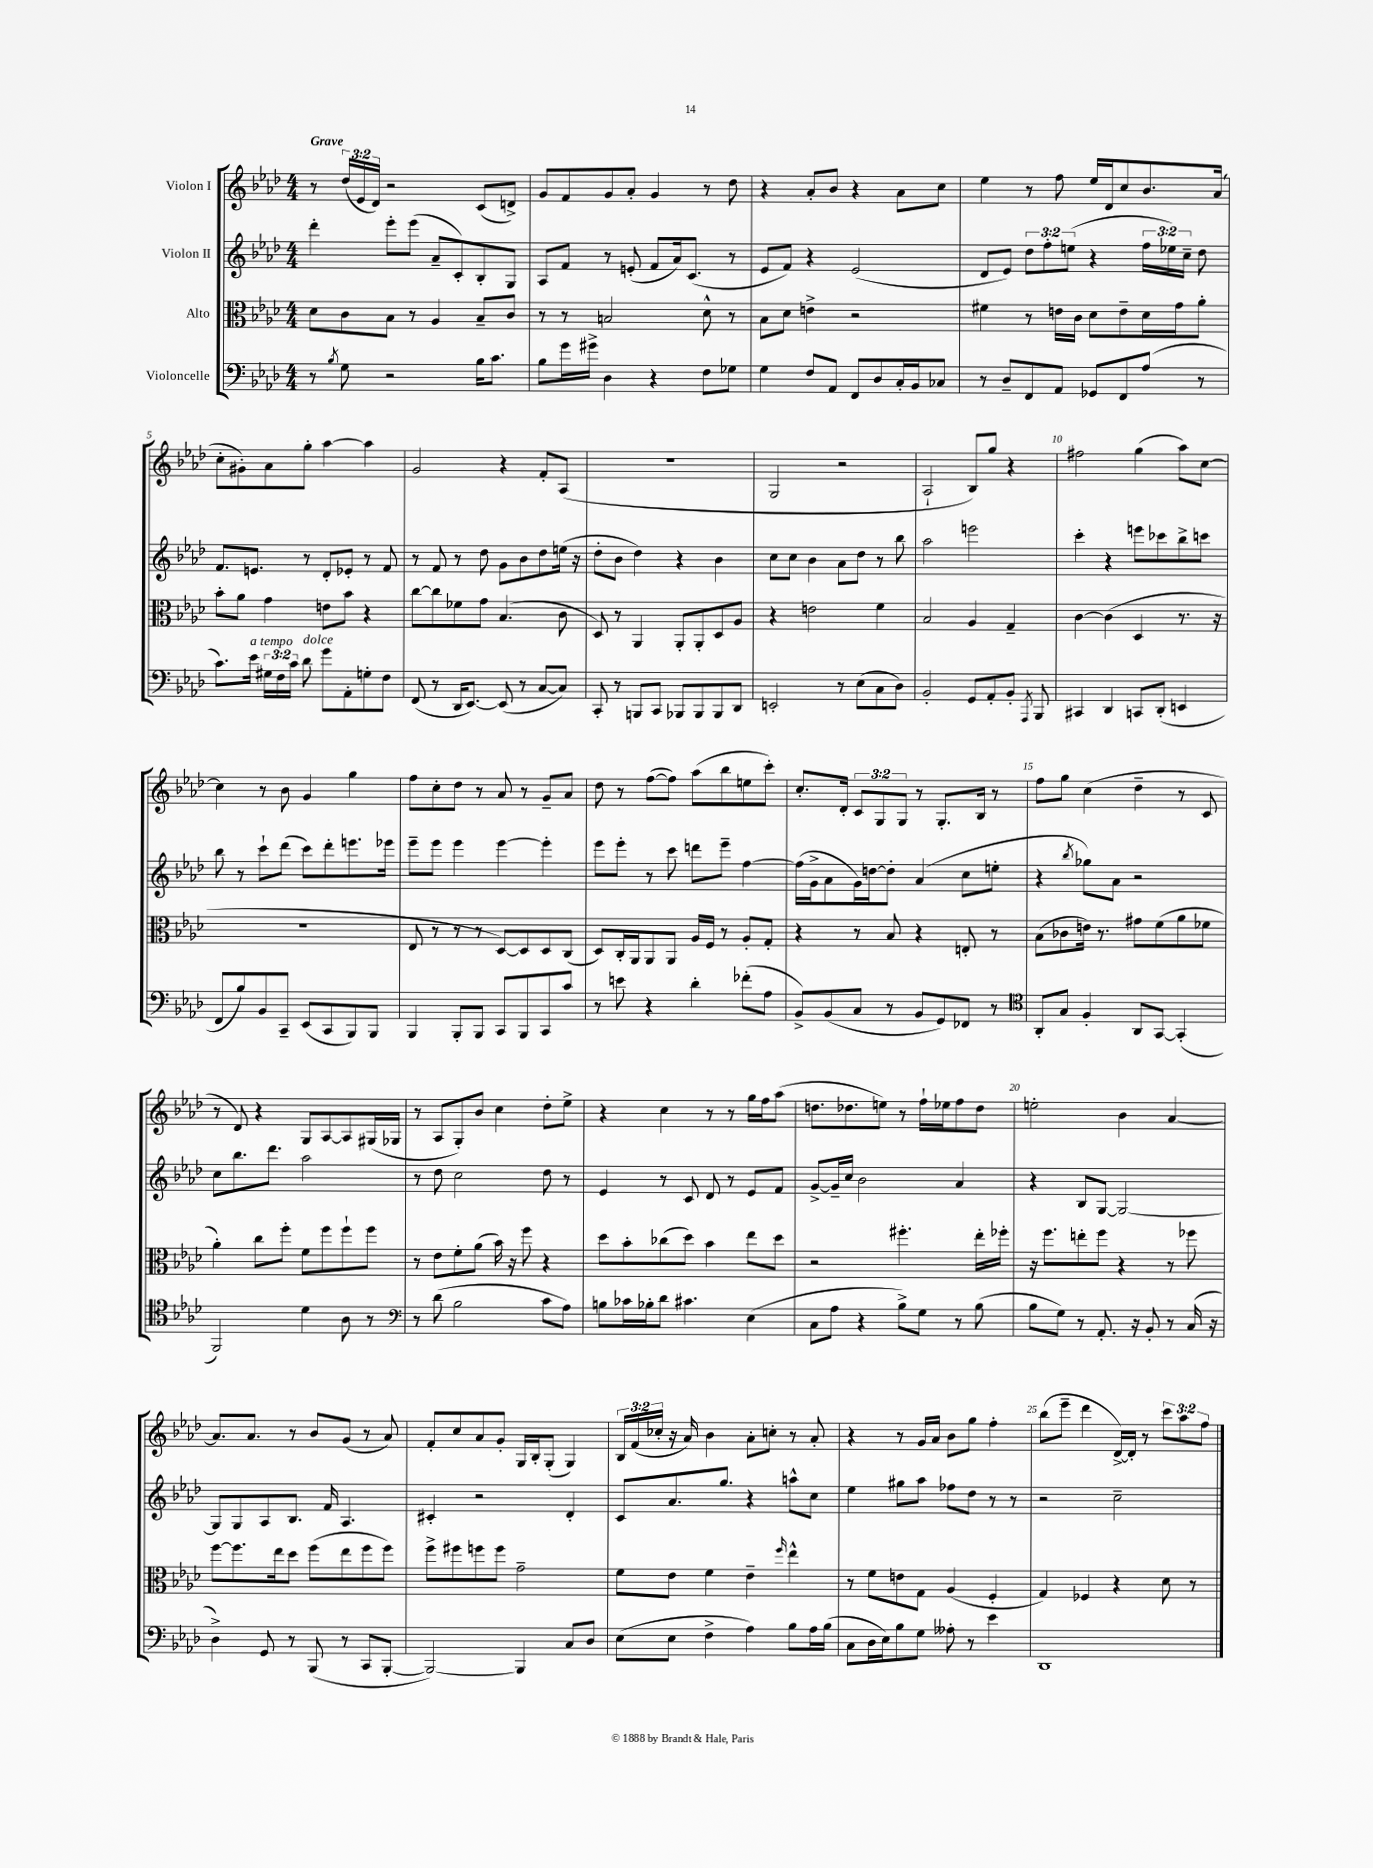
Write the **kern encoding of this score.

**kern	**kern	**kern	**kern
*part4	*part3	*part2	*part1
*staff4	*staff3	*staff2	*staff1
*I"Violoncelle	*I"Alto	*I"Violon II	*I"Violon I
*clefF4	*clefC3	*clefG2	*clefG2
*k[b-e-a-d-]	*k[b-e-a-d-]	*k[b-e-a-d-]	*k[b-e-a-d-]
*M4/4	*M4/4	*M4/4	*M4/4
=1	=1	=1	=1
!	!	!	!LO:TX:a:B:t=Grave
8r	8d-\L	4ddd-'\	8r
8qB-/	.	.	.
8G\	8c\	.	(24dd-/LL
.	.	.	24e-/
.	.	.	24d-/JJ)
2r	8B-\J	8eee-'\L	2r
.	8r	(8eee-\J	.
.	4A-/	8a-~/L	.
.	.	8c'/)	.
16B-\KL	8B-~/L	8B-'/	(8c/L
8.c\J	.	.	.
.	8c/J	8G/J	8dn^/J)
=2	=2	=2	=2
8B-\L	8r	8A-/L	8g/L
16g\L	8r	8f/J	8f/
16g#X^\JJ	.	.	.
4D-\	2Bn/	8r	8g/
.	.	(8en'/	8a-'/J
4r	.	8f/L	4g/
.	.	16a-/k)	.
.	.	(8.c/J	.
8F\L	8d-^^\	.	8r
8G-X\J	8r	8r	8dd-\
=3	=3	=3	=3
4G\	8B-\L	8e-/L	4r
.	8d-\J	8f/J)	.
8F/L	4en^\	4r	8a-'/L
8AA-/J	.	.	8b-/J
8FF/L	2r	(2e-/	4r
8D-/	.	.	.
16C'/L	.	.	8a-\L
16BB-/J	.	.	.
8C-X/J	.	.	8cc\J
=4	=4	=4	=4
8r	4f#X\	8d-/L	4ee-\
8D-~/L	.	8e-/J)	.
8FF/	8r	12dd-\L	8r
.	.	12ff'\	.
8AA-/J	16en\LL	.	8ff\
.	.	(12een\J	.
.	16c\JJ	.	.
8GG-X/L	8d-\L	4r	16ee-/LL
.	.	.	16d-/J
8FF/	8e~\	.	8cc/
(8A-/J	16d-\L	24ff\LL	8.b-/
.	.	24ee-X\)	.
.	16g\J	.	.
.	.	24cc~\JJ	.
8r	8a-'\J	8dd-\	.
.	.	.	(16a-/Jk
!!LO:LB:g=z
=5	=5	=5	=5
8.c\L)	8b-'\L	8.f/L	8cc'\L
.	8a-\J	.	8g#X'\)
!LO:TX:a:i:t=a tempo	!	!	!
16e-\Jk	.	8.en/J	.
24G#X\LL	4g\	.	8a-\
24F\	.	.	.
24c\JJ	.	.	.
!LO:TX:a:i:t=dolce	!	!	!
8d-\	.	8r	8gg'\J
8g\L	8en\L	8d-'/L	[4aa-\
8AA-'\	8b-\J	8e-X'/J	.
8Gn'\	4r	8r	4aa-\]
8F\J	.	8f/	.
=6	=6	=6	=6
(8FF/	[8cc\L	8r	2g/
8r	8cc\]	8f/	.
16DD-/KL	8f-X\	8r	.
[8.EE-/J)	.	.	.
.	8g\J	8dd-\	.
(8EE-/]	(4.B-/	8g\L	4r
8r	.	8b-\	.
[8C/L	.	8dd-\	8f'/L
8C/J])	8c\	(16een\Jk	(8A-/J
.	.	16r	.
=7	=7	=7	=7
8CC'/	8D-/)	8dd-'\L	1r
8r	8r	8b-\J	.
8BBBn/L	4AA-/	4dd-\)	.
8CC/J	.	.	.
8BBB-X/L	8AA-'/L	4r	.
8BBB-/	8AA-'/	.	.
8BBB-/	8D-/	4b-\	.
8DD-/J	8A-/J	.	.
=8	=8	=8	=8
2EEn'/	4r	8cc\L	2G/
.	.	8cc\J	.
.	2en\	4b-\	.
8r	.	8a-\L	2r
(8E-\L	.	8dd-\J	.
8C\	4f\	8r	.
8D-\J)	.	8bb-\	.
=9	=9	=9	=9
2BB-'/	2B-/	2aa-\	2A-`/
8GG/L	4A-/	2eeen\	8B-/L)
8AA-'/	.	.	8gg/J
8BB-'/J	4G~/	.	4r
8qAAA-/	.	.	.
8BBB-/	.	.	.
=10	=10	=10	=10
4CC#X/	[4c\	4ccc'\	2ff#X\
4DD-/	(4c\]	4r	.
8CCn/L	4D-/	8eeen\L	(4gg\
(8DD-'/J	.	8ccc-X\	.
4EEn/	8.r	8bb-^\	8aa-\L)
.	.	8cccn\J	[8cc\J
.	16r	.	.
!!LO:LB:g=z
=11	=11	=11	=11
8FF/L	1r	8bb-\	4cc\]
8B-/)	.	8r	.
8BB-/	.	8ccc`\L	8r
8CC~/J	.	(8ddd-\J	8b-\
(8EE-/L	.	8ccc\L)	4g/
8CC/	.	8ddd-'\	.
8BBB-/)	.	8.eeen\	4gg\
8BBB-/J	.	.	.
.	.	16eee-X\Jk	.
=12	=12	=12	=12
4BBB-/	8E-/	8eee-~\L	8ff\L
.	8r	8eee-\J	8cc'\
8BBB-'/L	8r	4eee-\	8dd-\J
8BBB-/J	8r	.	8r
8CC/L	[8D-/L)	[4eee-\	8a-/
8BBB-/	8D-/]	.	8r
8CC/	8D-/	4eee-'\]	8g~/L
8c/J	(8C/J	.	8a-/J
=13	=13	=13	=13
8r	8D-/L)	8eee-\L	8dd-\
8en\	16C'/L	8eee-'\J	8r
.	16AA-/J	.	.
4r	8AA-/	8r	([8ff\L
.	8AA-/J	8ccc\	8ff\J])
4d-'\	16A-/LL	8dddn\L	(8aa-\L
.	16F/JJ	.	.
.	8r	8eee-~\J	8bb-\
(8f-X'\L	8A-'/L	[4ff\	8een\
8A-\J	8G'/J	.	8ccc'\J)
=14	=14	=14	=14
8BB-^/L)	4r	(16ff\LL]	8.cc'/L
.	.	16g^\J	.
(8BB-/	.	8a-\	.
.	.	.	16d-'/Jk
8C/J	8r	16g\L)	12c/L
.	.	[16ddn\J	.
.	.	.	12G/
8r	8B-/	8dd'\J]	.
.	.	.	12G/J
8BB-/L	4r	(4a-/	8r
8GG/)	.	.	8.G'/L
8FF-X/J	8En'/	8cc\L	.
.	.	.	16B-/Jk
8r	8r	8een'\J	8r
=15	=15	=15	=15
*clefC4	*	*	*
8AA-'/L	(8B-\L	4r	8ff\L
8G/J	8c-X\	.	8gg\J
.	.	8qbb-/	.
4F'/	16en\Jk)	8gg-X\L)	(4cc\
.	8.r	.	.
.	.	8a-\J	.
8AA-/L	8g#X\L	2r	4dd-~\
[8GG/J	(8f\	.	.
(4GG'/]	8a-\	.	8r
.	8f-X\J	.	8c/
!!LO:LB:g=z
=16	=16	=16	=16
2FF/)	4a-'\)	8cc\L	8r
.	.	8.bb-\	8d-/)
.	8cc\L	.	4r
.	.	8.ddd-\J	.
.	8ff'\J	.	.
4d-\	8f\L	2aa-\	8G/L
.	8ff\	.	[8A-/
8A-\	8ff`\	.	8A-/]
8r	8ff\J	.	(16G#X/L
.	.	.	16G-X/JJ
=17	=17	=17	=17
*clefF4	*	*	*
8r	8r	8r	8r
(8d-\	8e-\L	8dd-\	8A-/L
2B-\	8f'\	2cc\	8G'/)
.	(8a-\J	.	8b-/J
.	16b-\)	.	4cc\
.	16r	.	.
.	8ff\	.	.
8c\L	4r	8dd-\	8dd-'\L
8A-\J)	.	8r	8ee-^\J
=18	=18	=18	=18
8Bn\L	8dd-\L	4e-/	4r
16c-X\L	8b-'\	.	.
16B-X'\J	.	.	.
8d-\J	(8cc-X\	8r	4cc\
4.c#X\	8dd-\J)	8c/	.
.	4b-\	8d-/	8r
.	.	8r	8r
(4E-\	8ee-\L	8e-/L	16gg\LL
.	.	.	16ff\J
.	8dd-\J	8f/J	(8aa-\J
=19	=19	=19	=19
8C\L	2r	[8g^/L	8.ddn\L
8A-\J	.	16g~/L]	.
.	.	16cc/JJ	8.dd-X\
4r	.	2b-\	.
.	.	.	8een\J)
8B-^\L)	4.ff#X'\	.	8r
8G\J	.	.	16ff`\LL
.	.	.	16ee-X\J
8r	.	4a-/	8ff\
(8B-\	16ee-'\LL	.	8dd-\J
.	16ff-X'\JJ	.	.
=20	=20	=20	=20
8B-\L	16r	4r	2een'\
.	8.ff\L	.	.
8G\J)	.	.	.
8r	8een'\	8B-/L	.
8.AA-'/	8ff\J	[8G/J	.
.	4r	2G/_	4b-\
16r	.	.	.
8BB-'/	.	.	.
8r	8r	.	[4a-/
(16C/	8ff-X\	.	.
16r	.	.	.
!!LO:LB:g=z
=21	=21	=21	=21
4D-^\)	[8ff\L	8G/L]	8.a-/L]
.	8.ff\]	8G/	.
.	.	.	8.a-/J
8GG/	.	8A-/	.
.	16ee-\k	.	.
8r	8dd-\J	8.B-/J	8r
(8BBB-/	(8ff\L	.	8b-/L
.	.	16f/	.
8r	8ee-\	4.A-/	(8g/J
8CC/L	8ff\	.	8r
[8BBB-'/J	8ff\J)	.	8a-/)
=22	=22	=22	=22
2BBB-/_)	8ff^\L	4c#X'/	8f'/L
.	8ff#X\	.	8cc/
.	8ffn\	2r	8a-/
.	8ff\J	.	8g'/J
4BBB-/]	2g~\	.	16G/LL
.	.	.	16B-'/J
.	.	.	(8G'/J
8C/L	.	4d-'/	4G/)
8D-/J	.	.	.
=23	=23	=23	=23
(8E-\L	8f\L	8c/L	24B-/LL
.	.	.	(24f/
.	.	.	24cc-X'/JJ
8E-\J	8e-\J	8.a-/	16r
.	.	.	16a-/)
4F^\	4f\	.	4b-\
.	.	8.gg/J	.
4A-\)	4e-~\	4r	8a-'\L
.	.	.	8ccn'\J
.	16qqff/	.	.
8B-\L	4ee-^^\	8aan^^\L	8r
16A-\L	.	8cc\J	8a-'/
(16B-\JJ	.	.	.
=24	=24	=24	=24
8C\L	8r	4ee-\	4r
16D-\L	8f\L	.	.
16E-\J)	.	.	.
8B-\	8en\	8gg#X\L	8r
8G\J	8G\J	8aa-\J	16g/LL
.	.	.	16a-/JJ
8A--X'\	(4A-/	8ff-X\L	8b-\L
8r	.	8dd-\J	8gg\J
4e-\	4F'/	8r	4ff'\
.	.	8r	.
=25	=25	=25	=25
1DD-	4G/)	2r	(8bb-\L
.	.	.	8eee-~\J
.	4F-X/	.	4ddd-\
.	4r	2cc~\	[16d-^/LL)
.	.	.	16d-'/JJ]
.	.	.	8r
.	8d-\	.	12ccc\L
.	.	.	12aa-\
.	8r	.	.
.	.	.	12ff\J
==	==	==	==
*-	*-	*-	*-
